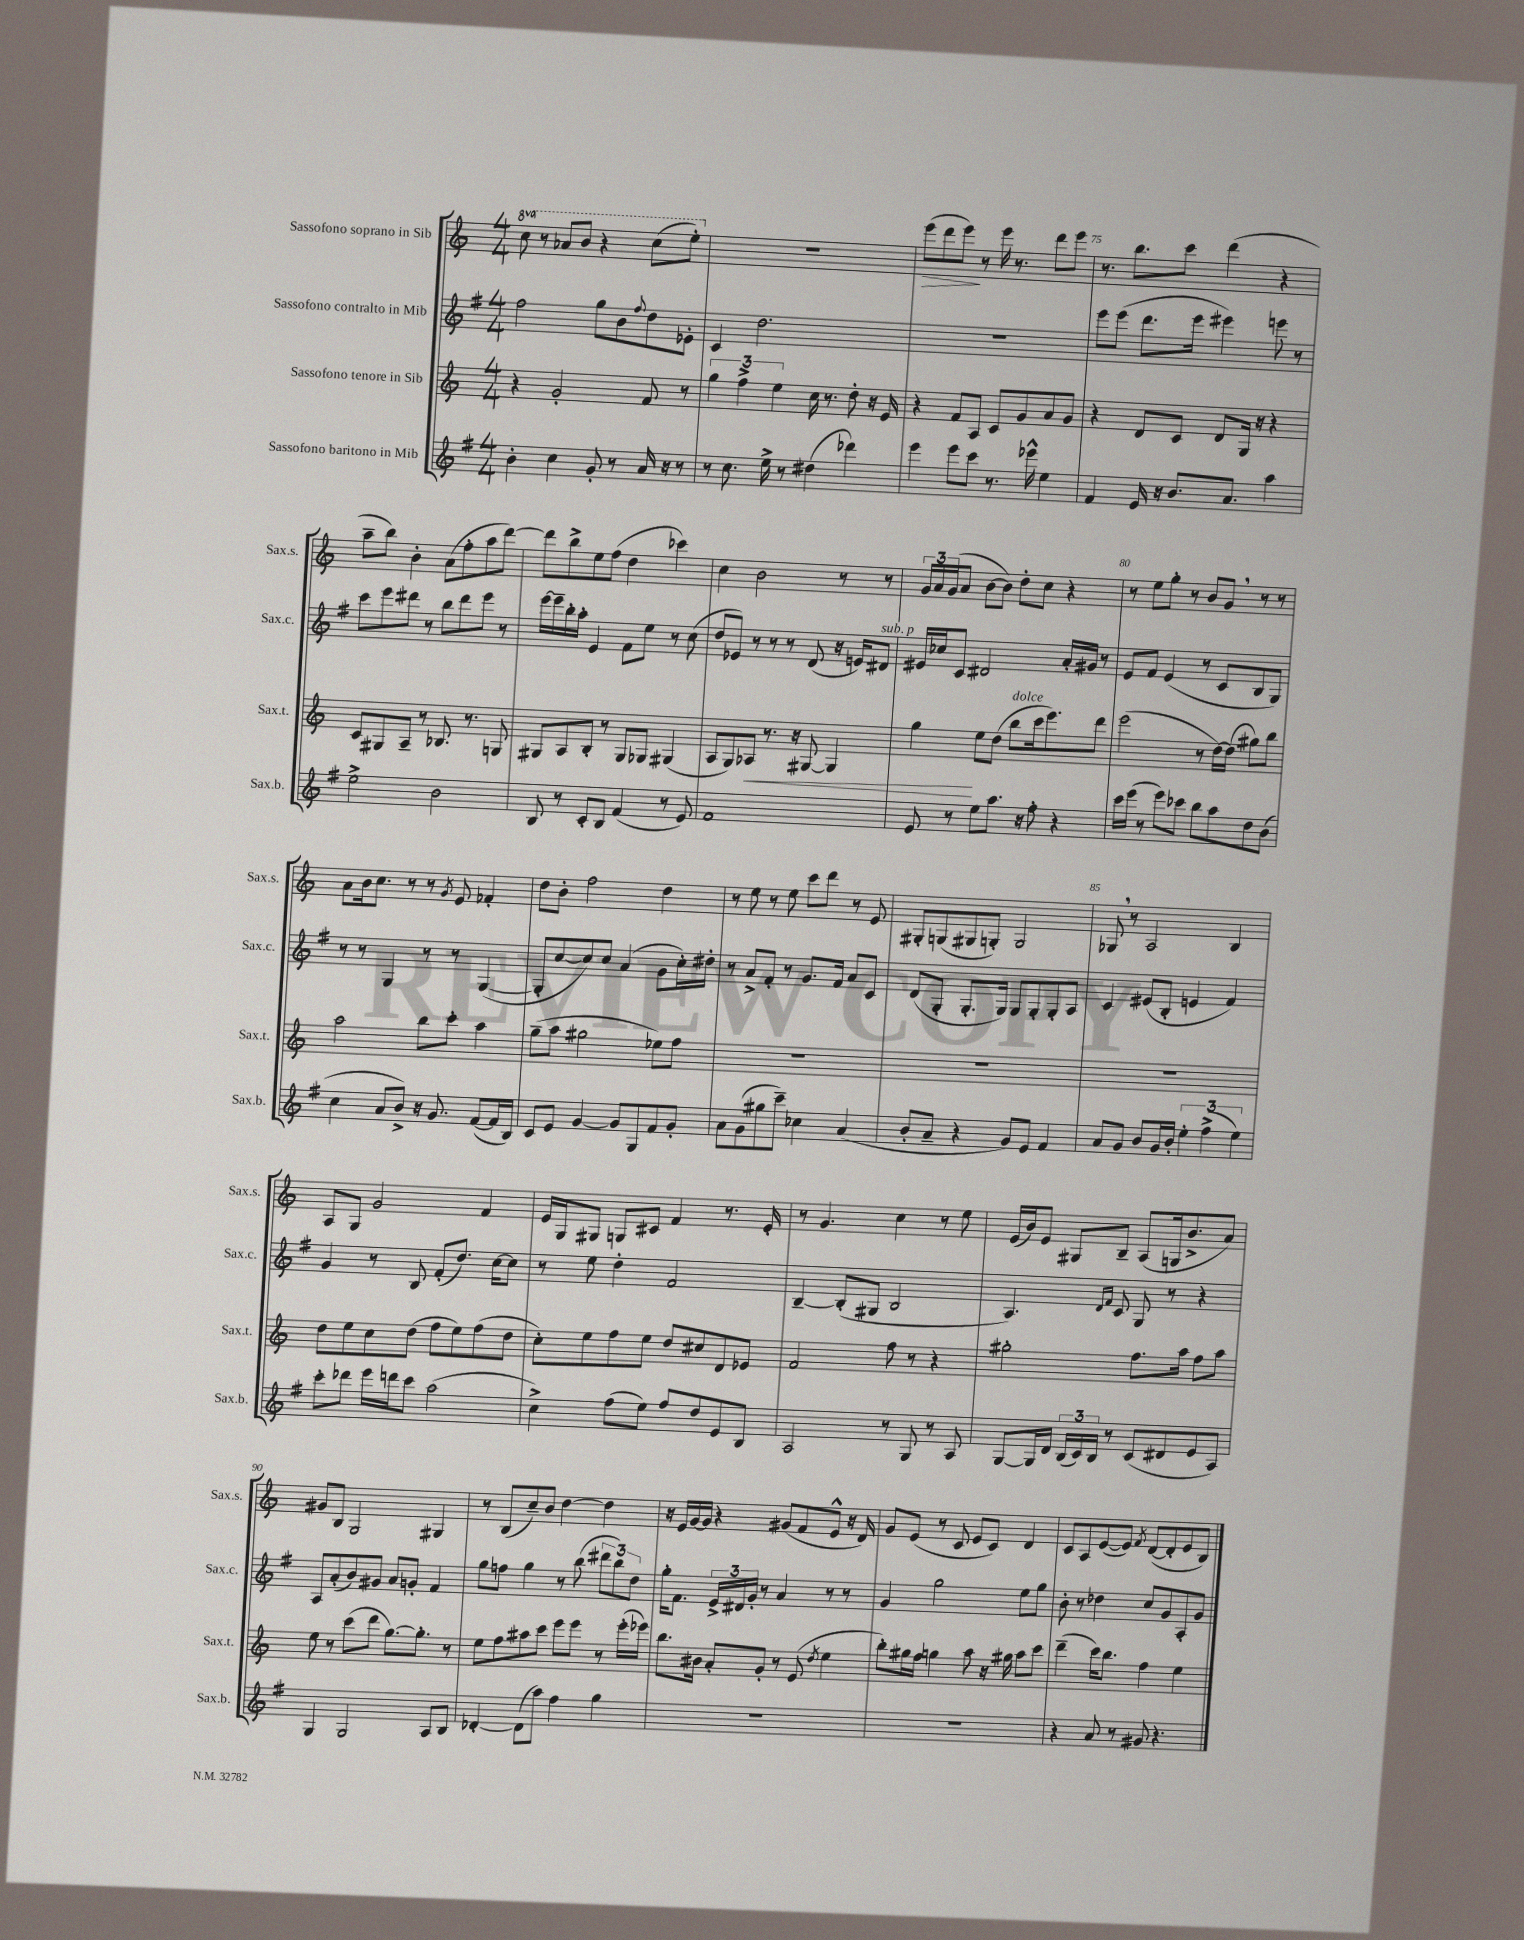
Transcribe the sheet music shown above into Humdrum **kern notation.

**kern	**kern	**kern	**kern
*staff4	*staff3	*staff2	*staff1
*clefG2	*clefG2	*clefG2	*clefG2
*k[f#]	*k[]	*k[f#]	*k[]
*M4/4	*M4/4	*M4/4	*M4/4
4b'	4r	2ff#	8ccc
.	.	.	8r
4cc	2g'	.	8aa-
.	.	.	8bb
8g'	.	8gg	4r
8r	.	8b	.
.	.	8qqff#	.
16a	8f	8dd	(8ccc
16r	.	.	.
8r	8r	8e-'	8eee')
=	=	=	=
8r	6gg	4c	1r
8.cc	.	.	.
.	6ff^	.	.
.	.	2.dd	.
16ee^	.	.	.
.	6ee	.	.
8r	.	.	.
(4dd#	16cc	.	.
.	8.r	.	.
4ddd-)	8dd'	.	.
.	16r	.	.
.	16e	.	.
=	=	=	=
4eee	4r	1r	(8eee
.	.	.	8ddd
8eee	8f	.	8eee)
8ccc	8A	.	8r
8.r	8c	.	16eee
.	.	.	8.r
.	8g	.	.
16eee-^^	.	.	.
4ee	8a	.	8ddd
.	8g	.	8eee
=	=	=	=
4f#	4r	8eee	8.r
.	.	(8eee	.
.	.	.	8.bb
16e	8d	8.ddd	.
16r	.	.	.
8.b	8c	.	8ccc
.	.	16eee	.
.	8d	4eee#)	(4ddd
8.a	.	.	.
.	16G	.	.
.	16r	.	.
4aa	4r	8eee	4r
.	.	8r	.
=	=	=	=
2ee^	8c	8ccc	8aa~
.	8G#	8eee	8bb)
.	8A~	8ddd#	4b'
.	8r	8r	.
2b	8.B-	8bb	(8a
.	.	8ddd#	8ff'
.	8.r	.	.
.	.	8eee	8aa
.	8G	8r	[8ddd)
=	=	=	=
8B	8G#	[16eee	8ddd]
.	.	16eee~]	.
8r	8A	16bb'	8bb^
.	.	16aa'	.
8c'	8B'	4e	8ee
8B	8r	.	(8ff
(4f#	8G#	8f#	4dd
.	8G-	8ee	.
8r	(4G#	8r	4ccc-)
8e)	.	(8cc	.
=	=	=	=
1f#	8A	8dd	4cc
.	8G)	8e-)	.
.	8A-	8r	2b
.	8.r	8r	.
.	.	8r	.
.	16r	.	.
.	[8G#	(8d	.
.	4G#]	16r	8r
.	.	16e)	.
.	.	8d#	8r
=	=	=	=
8e	4gg	16e#	24g
.	.	.	24a
.	.	16cc-	.
.	.	.	(24g
8r	.	8c	8a
8ee	8ee	2d#	[8b
8.aa	(8dd	.	8b])
.	8bb	.	8dd'
16r	.	.	.
8ff#'	16ccc	.	8cc
.	8.eee)	.	.
4r	.	16a'	4r
.	.	16g#	.
.	8ddd	8r	.
=	=	=	=
16ccc	(2eee	8e	8r
(16eee	.	.	.
8r	.	8f#	8ee
8eee)	.	(4e	8gg'
8ccc-	.	.	8r
8bb	8r	8r	8b
8aa	[16dd)	8c	8g
.	(16dd]	.	.
8dd	8gg#)	8B	8r
(8b	8bb	8G)	8r
=	=	=	=
4cc	2aa	8r	8a
.	.	8r	16b
.	.	.	8.cc
8a	.	4G	.
8b^)	.	.	8r
16r	8bb	8r	8r
8.g	.	.	.
.	.	.	8qg
.	8ccc'	8r	8e
([8f#	4aa	([4G	4f-'
16f#]	.	.	.
16B)	.	.	.
=	=	=	=
8c	(8gg~	8G']	8dd
8e	8aa	[8cc	8b'
[4g	2gg#	8cc])	2ff
.	.	8cc	.
8g]	.	(4a	.
8G	.	.	.
8f#	8ee-)	8g	4dd
8g'	8ff	16cc')	.
.	.	16dd#'	.
=	=	=	=
8a	1r	8r	8r
(8g	.	8a^	8ee
8gg#	.	8f#'	8r
8ccc~)	.	8r	8ee
4cc-	.	8.g	8ccc
.	.	.	8ddd
.	.	16f#	.
(4a	.	8a	8r
.	.	8c	8e
=	=	=	=
8b'	1r	(8d	8G#'
8a~	.	8G'	(8G
4r	.	8.G'	8G#
.	.	.	8G')
.	.	16G)	.
8g)	.	8G	2G
8e	.	8G'	.
4f#	.	8G'	.
.	.	8A	.
=	=	=	=
8a	1r	4c	8G-
8g	.	.	8r
8b	.	(8e#	2A
16g	.	8B'	.
16b'	.	.	.
6ee'	.	4e	.
(6ff#^	.	.	.
.	.	4f#)	4B
6ee)	.	.	.
=	=	=	=
8ccc'	8dd	4g	8A
8ddd-	8ee	.	8G
16eee	8cc	8r	2g
16ddd	.	.	.
8ccc	(8dd	8B	.
(2aa	8ff	(8f#'	.
.	8ee)	8.dd)	.
.	(8ff	.	4f
.	.	[16cc	.
.	8dd	8cc]	.
=	=	=	=
4cc^)	8cc')	8r	16e
.	.	.	16G
.	8ee	8ee	8G#
(8ff#	8ff	4dd'	8G
8ee)	8ee	.	8c#
8ff#	8dd	2f#	4f
8dd	8cc#	.	.
8e	8d	.	8.r
8B	8e-	.	.
.	.	.	16e'
=	=	=	=
2A	2f	[4B~	8r
.	.	.	4.g
.	.	(8B']	.
.	.	8G#	.
8r	8ff	2B	4cc
8G	8r	.	.
8r	4r	.	8r
8A	.	.	8ee
=	=	=	=
[8G	2gg#'	4.A)	(16e
.	.	.	16b)
16G]	.	.	8e
16d	.	.	.
(24B	.	.	8G#
24c)	.	.	.
24B	.	.	.
.	.	16qqd	.
.	.	16qqf#	.
8r	.	8c	8B~
(8c	8.ff	8G	(8A
8d#	.	8r	16G
.	16aa	.	8.b^
8e	8ff	4r	.
8A)	8aa	.	8a)
=	=	=	=
4G	8ee	8A	8g#
.	8r	(8a'	8B
2G	(8ccc	8b)	2G
.	8ddd	8g#	.
.	[8.gg)	8a	.
.	.	8g'	.
.	8.gg']	.	.
8A	.	4f#	4G#
8B	8r	.	.
=	=	=	=
[4d-'	8ee	8gg	8r
.	8ff	8ff	(8B
(8d-]	8aa#	4gg	8cc~)
8aa)	8ccc	.	8b
4ff#	8eee	8r	[4dd
.	8eee	(8bb	.
4gg	8r	12ddd#	4dd]
.	.	12bb)	.
.	(16eee'	.	.
.	.	12dd	.
.	16eee-)	.	.
=	=	=	=
1r	8.bb	16gg'	16r
.	.	8.f#	16e
.	.	.	[16g
.	16b#	.	16g]
.	8a'	24e^	4r
.	.	24d#	.
.	.	24g'	.
.	8g'	8r	.
.	8r	4a	(8g#
.	(8e	.	8f
.	8qdd	.	.
.	4ee	8r	8e^^
.	.	8r	16r
.	.	.	16d)
=	=	=	=
1r	8bb')	4g	8g
.	16gg#	.	(8e
.	16ff	.	.
.	4gg	2gg	8r
.	.	.	8c
.	8aa	.	8e
.	16r	.	8c)
.	16gg#	.	.
.	8aa	8ee	4d
.	8ccc	8gg	.
=	=	=	=
4r	(4ddd~	8b'	8c
.	.	8r	8A
8a	16ccc)	4dd-	([8e
.	8.bb	.	.
8r	.	.	8e])
.	.	.	8qf
8g#	4ff	8cc	([8d
4.r	.	8g	8d']
.	4ee	8A'	8e
.	.	8g	8B)
==	==	==	==
*-	*-	*-	*-
